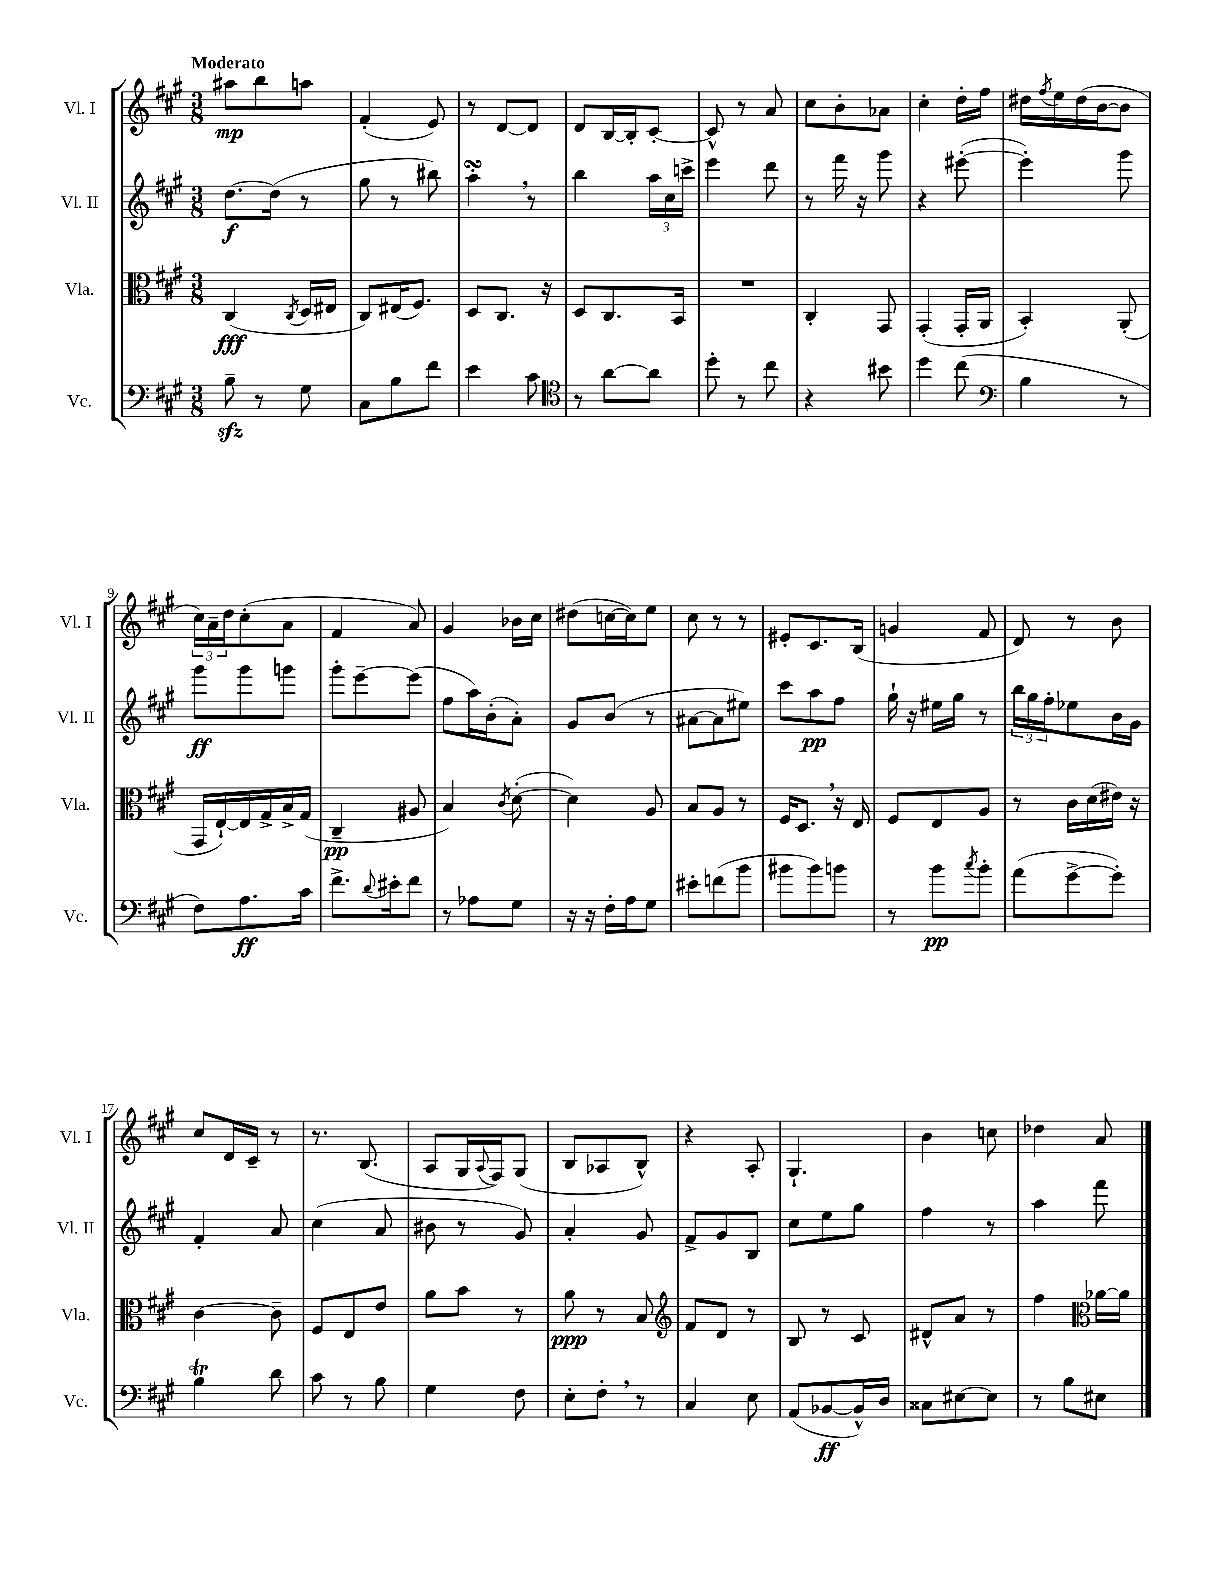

**kern	**kern	**kern	**kern
*staff4	*staff3	*staff2	*staff1
*clefF4	*clefC3	*clefG2	*clefG2
*k[f#c#g#]	*k[f#c#g#]	*k[f#c#g#]	*k[f#c#g#]
*M3/8	*M3/8	*M3/8	*M3/8
8B~	(4C#	[8.dd	8aa#
8r	.	.	8bb
.	.	(16dd]	.
.	8qC#	.	.
8G#	16D	8r	8aa
.	16E#	.	.
=	=	=	=
8C#	8C#)	8gg#	(4f#'
8B	(16E#	8r	.
.	8.F#)	.	.
8f#	.	8bb#)	8e)
=	=	=	=
4e	8D	4aa'	8r
.	8.C#	.	[8d
8c#	.	8r	8d]
.	16r	.	.
=	=	=	=
*clefC4	*	*	*
8r	8D	4bb	8d
[8a	8.C#	.	[16B
.	.	.	16B']
8a]	.	24aa	[8c#'
.	.	24cc#	.
.	16BB	.	.
.	.	24ccc^	.
=	=	=	=
8dd'	4.r	4eee	8c#^^]
8r	.	.	8r
8cc#	.	8ddd	8a
=	=	=	=
4r	4C#'	8r	8cc#
.	.	16fff#	8b'
.	.	16r	.
8b#	8GG#	8ggg#	8a-
=	=	=	=
4dd	(4GG#'	4r	4cc#'
(8cc#	16GG#'	([8eee#'	16dd'
.	16AA	.	16ff#
=	=	=	=
*clefF4	*	*	*
4B	4BB')	4eee#'])	16dd#
.	.	.	8qff#
.	.	.	16ee
.	.	.	(16dd#
.	.	.	[16b
8r	(8AA'	8ggg#	8b]
=	=	=	=
8F#)	16GG#	8ggg#	24cc#)
.	.	.	24a~
.	[16E`)	.	.
.	.	.	24dd
8.A	16E]	8ggg#	(8cc#'
.	16G#^	.	.
.	16B^	8ggg	8a
16c#	(16G#	.	.
=	=	=	=
8.f#^	4C#~	8ggg#'	4f#
.	.	[8eee~	.
8qqd	.	.	.
16e#'	.	.	.
8f#	8A#	(8eee]	8a)
=	=	=	=
8r	4B)	8ff#	4g#
8A-	.	16aa)	.
.	.	(16b'	.
.	8qc#	.	.
8G#	([8d'	8a')	16b-
.	.	.	16cc#
=	=	=	=
16r	4d])	8g#	(8dd#
16r	.	.	.
16F#'	.	(8b	[16cc
16A	.	.	16cc])
8G#	8A	8r	8ee
=	=	=	=
8e#'	8B	[8a#	8cc#
(8f	8A	8a#]	8r
8b	8r	8ee#)	8r
=	=	=	=
8b#	16F#	8ccc#	8e#'
.	8.D	.	.
8b#)	.	8aa	8.c#
8b	16r	8ff#	.
.	16E	.	(16B
=	=	=	=
8r	8F#	16gg#`	4g
.	.	16r	.
8b	8E	16ee#	.
.	.	16gg#	.
8qcc#	.	.	.
8b'	8A	8r	8f#
=	=	=	=
(8a	8r	24bb	8d)
.	.	24gg#	.
.	.	24ff#'	.
[8g#^	16c#	8ee-	8r
.	(16d	.	.
8g#'])	16e#)	16b	8b
.	16r	16g#	.
=	=	=	=
4B	[4c#	4f#'	8cc#
.	.	.	16d
.	.	.	16c#~
8d	8c#~]	8a	8r
=	=	=	=
8c#	8F#	(4cc#	8.r
8r	8E	.	.
.	.	.	(8.B
8B	8e	8a	.
=	=	=	=
4G#	8a	8b#	8A
.	8b	8r	16G#
.	.	.	8qqA
.	.	.	16F#)
8F#	8r	8g#)	(8G#
=	=	=	=
8E'	8a	4a'	8B
8F#'	8r	.	8A-
8r	8B	8g#	8B^^)
=	=	=	=
*	*clefG2	*	*
4C#	8f#	8f#^	4r
.	8d	8g#	.
8E	8r	8B	8A'
=	=	=	=
(8AA	8B	8cc#	4.G#`
[8BB-	8r	8ee	.
16BB-^^])	8c#	8gg#	.
16D	.	.	.
=	=	=	=
8C##	8d#^^	4ff#	4b
[8E#	8a	.	.
8E#]	8r	8r	8cc
=	=	=	=
8r	4ff#	4aa	4dd-
8B	.	.	.
*	*clefC3	*	*
8E#	[16a-	8fff#	8a
.	16a-]	.	.
==	==	==	==
*-	*-	*-	*-
